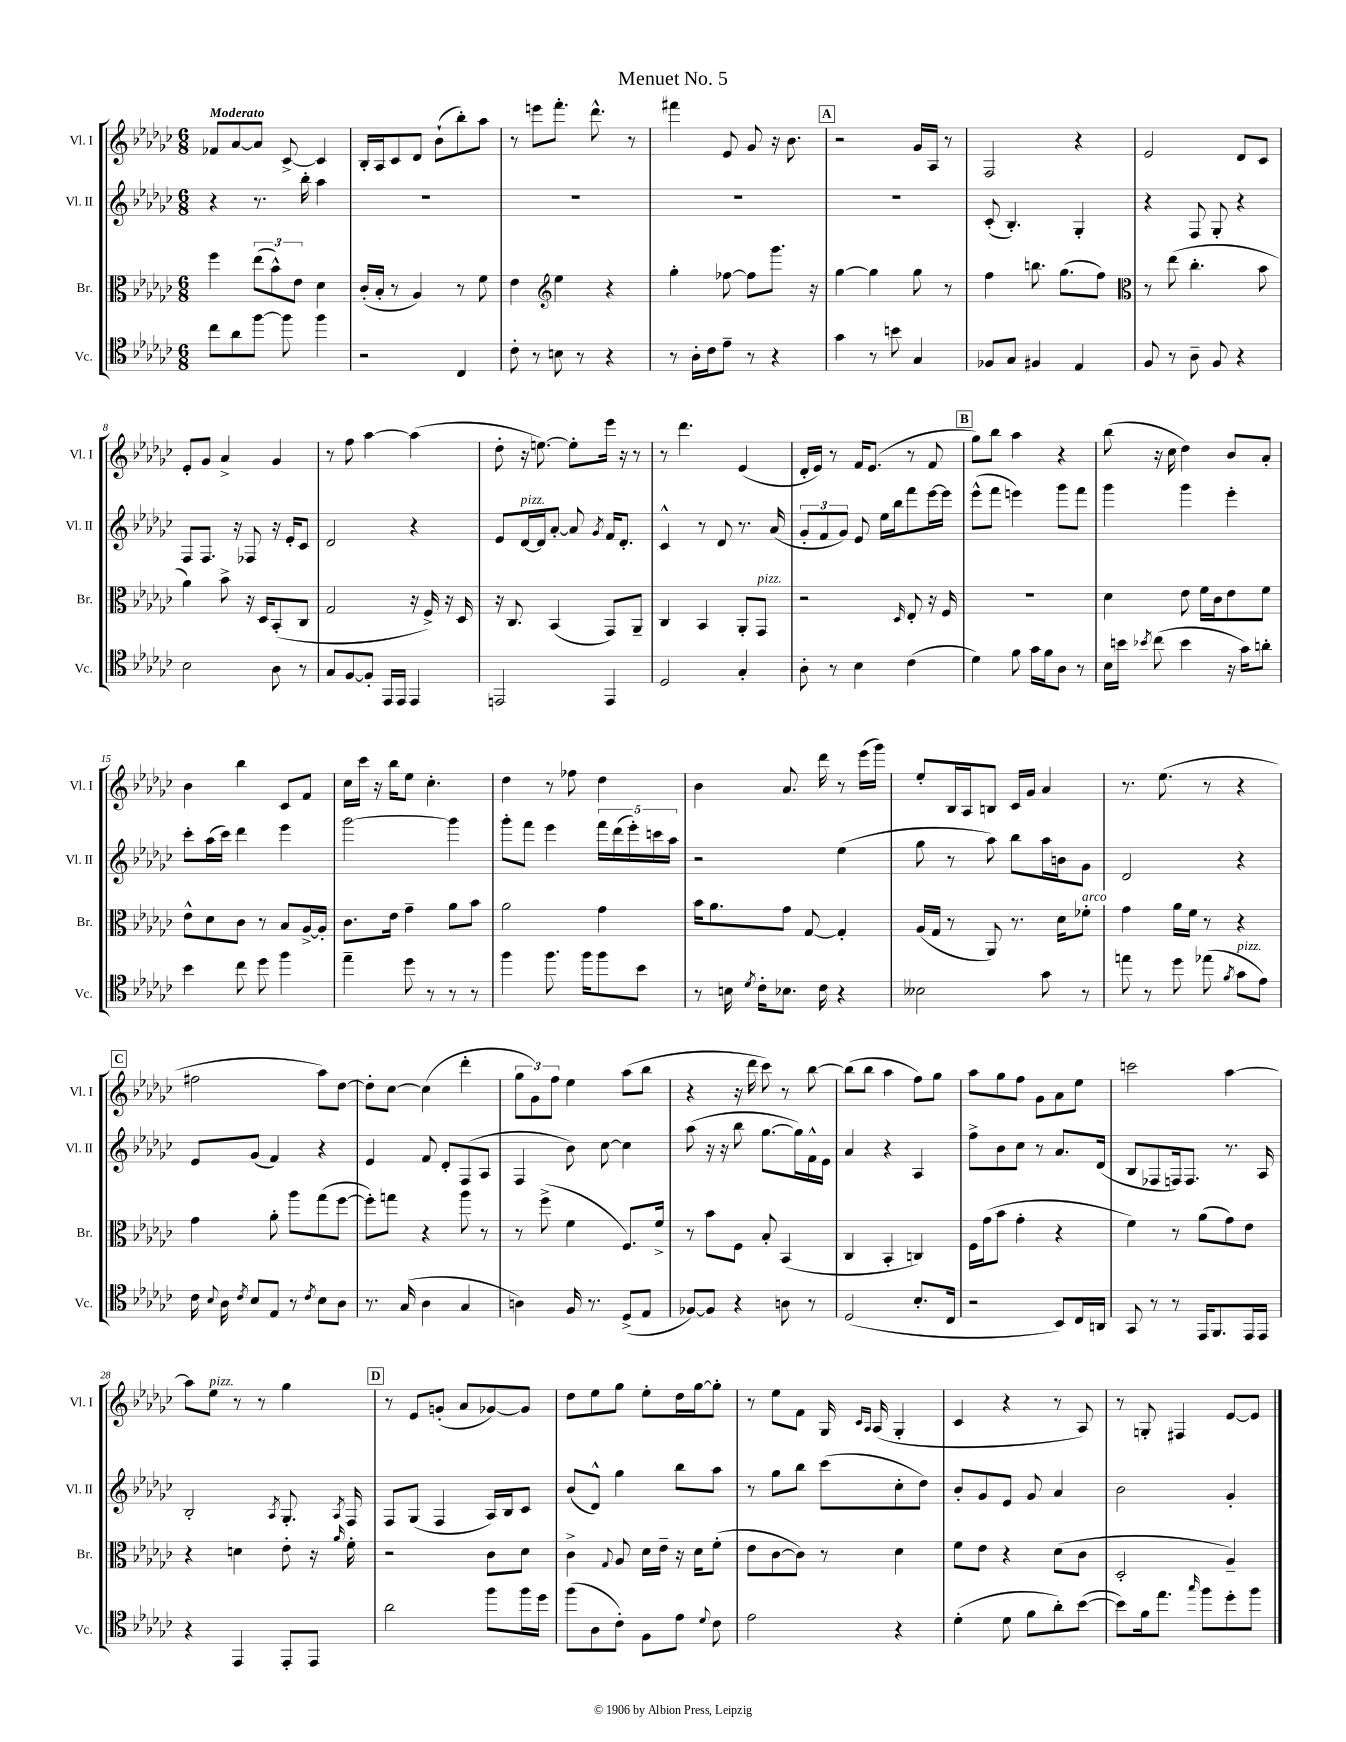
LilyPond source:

\header { title = "Menuet No. 5" }
<<
\new StaffGroup <<
\new Staff = "s0" \with { instrumentName = "Vl. I" shortInstrumentName = "Vl. I" } {
    \clef treble \key ges \major \numericTimeSignature \time 6/8 \tempo "Moderato"
    \autoBeamOff fes'8[ aes'8~ aes'8] ces'8~-> ces'4 |
    bes16[-. aes16 ces'8 des'8] bes'8[-!( bes''8-.) aes''8] |
    r8 e'''8[ f'''8.]-. des'''8.-^ r8 |
    fis'''4 ees'8 ges'8 r16 bes'8. |
    \mark \markup { \box "A" } r2 ges'16[ aes16] r8 |
    f2 r4 |
    ees'2 des'8[ ces'8] |
    ees'8[-. ges'8] aes'4-> ges'4 |
    r8 f''8 aes''4~ aes''4( |
    des''8-. r16 e''8.~) e''8[-. ees'''16] r16 r8 |
    r8 des'''4. ees'4( |
    des'16[-. ees'16]) r8 f'16[ ees'8.]( r8 f'8 |
    \mark \markup { \box "B" } ges''8[) bes''8] aes''4 r4 |
    bes''8( r16 ces''16 des''4) bes'8[ aes'8]-. |
    bes'4 bes''4 ces'8[ f'8] |
    ces''16[ ces'''16] r16 bes''16[ ees''8] ces''4.-. |
    des''4 r8 fes''8 des''4 |
    bes'4 aes'8. des'''16 r8 ees'''16[( ges'''16]) |
    ees''8[-. bes16 aes16 b8] ces'16[ ges'16] aes'4 |
    r8. ees''8.( r8 r4 |
    \mark \markup { \box "C" } fis''2 aes''8[) des''8]~ |
    des''8[-. ces''8]~ ces''4( des'''4-. |
    \tuplet 3/2 { ges''8[ ges'8) f''8] } ees''4 aes''8[( bes''8] |
    r4 r16 des'''16 ces'''8) r8 bes''8~ |
    bes''8[( bes''8] aes''4 f''8[) ges''8] |
    aes''8[ ges''8 f''8] ges'8[ aes'8 ees''8] |
    c'''2 aes''4~ |
    aes''8[ ees''8]^\markup { \italic "pizz." } r8 r8 ges''4 |
    \mark \markup { \box "D" } r8 ees'8[ g'8]-.( aes'8[ ges'8~) ges'8] |
    des''8[ ees''8 ges''8] ees''8[-. des''16 ges''16~ ges''8]-. |
    r8 ees''8[ f'8] ges16 \grace { ces'16[ aes16] } aes16( ges4-. |
    ces'4 r4 r8 aes8) |
    r8 g8-. fis4 ees'8[~ ees'8] \bar "|." |
}
\new Staff = "s1" \with { instrumentName = "Vl. II" shortInstrumentName = "Vl. II" } {
    \clef treble \key ges \major \numericTimeSignature \time 6/8
    \autoBeamOff r4 r8. bes''16-. aes''4 |
    R2. |
    R2. |
    R2. |
    \mark \markup { \box "A" } R2. |
    ces'8-.( bes4.-.) ges4-. |
    r4 f8 ges8-. r4 |
    f8[ f8.] r16 fes8 r16 ees'16[-. ces'8] |
    des'2 r4 |
    ees'8[ des'16~^\markup { \italic "pizz." } des'16 aes'8]~-. aes'8 \acciaccatura { ges'8 } f'16[ des'8.]-. |
    ces'4-^ r8 des'8 r8. aes'16( |
    \tuplet 3/2 { ges'8[-. f'8 ges'8]) } ees'8 ees''16[ bes''16 f'''8 ees'''16~ ees'''16] |
    \mark \markup { \box "B" } ees'''8[-^( f'''8] e'''4) ges'''8[ f'''8] |
    ges'''4 ges'''4 ees'''4-. |
    ces'''8[-. aes''16( ces'''16]) des'''4 ees'''4 |
    ges'''2~ ges'''4 |
    ges'''8[-. f'''8] ees'''4 \tuplet 5/4 { f'''16[ des'''16( ees'''16-.) c'''16 aes''16] } |
    r2 ees''4( |
    ges''8 r8 aes''8) bes''8[ aes''16 b'16 ges'8] |
    des'2 r4 |
    \mark \markup { \box "C" } ees'8[ ges'8]( f'4) r4 |
    ees'4 f'8 des'8[-. f8( aes8] |
    f4 bes'8) ces''8~ ces''4 |
    aes''8( r16 r16 bes''8 ges''8.[~ ges''16) f'16-^ ees'16] |
    aes'4 r4 aes4 |
    f''8[-> bes'8 ces''8] r8 aes'8.[ des'16]( |
    bes8[ fes8 f16) f8.] r8. aes16 |
    bes2-. \acciaccatura { aes8 } ges8.-. \acciaccatura { aes8 } f16 |
    \mark \markup { \box "D" } f8[ ges8]( f4 aes16[) bes16 ces'8] |
    bes'8[( des'8]-^) ges''4 bes''8[ aes''8] |
    r8 ges''8[ bes''8] ces'''8[( ces''8-. des''8]) |
    bes'8[-. ges'8 ees'8] ges'8 aes'4 |
    bes'2 ges'4-. \bar "|." |
}
\new Staff = "s2" \with { instrumentName = "Br." shortInstrumentName = "Br." } {
    \clef alto \key ges \major \numericTimeSignature \time 6/8
    \autoBeamOff f''4 \tuplet 3/2 { ees''8[( bes'8-^) ees'8] } des'4 |
    ces'16[-.( bes16]-. r8 aes4) r8 f'8 |
    ees'4 \clef treble ees''4 r4 |
    ges''4-. fes''8~ fes''8[ ges'''8.] r16 |
    \mark \markup { \box "A" } ges''4~ ges''4 ges''8 r8 |
    f''4 b''8. ges''8.[( f''8]) |
    \clef alto r8 ees''8( ces''4.-. bes'8 |
    aes'4) bes'8-> r16 des16[ bes,8-.( ces8] |
    ges2 r16 f16->) r16 des16 |
    r16 ces8. bes,4( ges,8[) aes,8]-- |
    ces4 bes,4 aes,8[-. ges,8]^\markup { \italic "pizz." } |
    r2 \grace { des16 } ees8-. r16 f16 |
    \mark \markup { \box "B" } R2. |
    des'4 ees'8 f'16[ ces'16 ees'8 f'8] |
    ees'8[-^ des'8 ces'8] r8 bes8[ aes16~-> aes16]-. |
    ces'8.[ ees'16] ges'4-- aes'8[ bes'8] |
    aes'2 ges'4 |
    bes'16[ aes'8. ges'8] ges8~ ges4-. |
    aes16[( ges16] r8 aes,8) r8. des'16[ fes'8]-.^\markup { \italic "arco" } |
    ges'4 aes'16[ f'16] r8 r4 |
    \mark \markup { \box "C" } ges'4 aes'8-. aes''8[ ges''8( f''8]~ |
    f''8[-.) g''8] r4 aes''8 r8 |
    r8 f''8->( f'4 f8.[) f'16]-> |
    r8 bes'8[ f8] bes8-. bes,4( |
    ces4 bes,4-. c4) |
    f16[ ges'16( bes'8] ges'4-. r4 |
    f'4) r8 aes'8[( ges'8) ees'8] |
    r4 d'4 ees'8-. r16 \grace { aes'16 } f'16-. |
    \mark \markup { \box "D" } r2 ces'8[ des'8] |
    ces'4-> \appoggiatura { ges8 } aes8 des'16[ ees'16]-- r16 des'16[ f'8]-.( |
    ees'8[ ces'8~ ces'8]) r8 des'4 |
    f'8[ ees'8] r4 des'8[( ces'8] |
    des2-. aes4--) \bar "|." |
}
\new Staff = "s3" \with { instrumentName = "Vc." shortInstrumentName = "Vc." } {
    \clef tenor \key ges \major \numericTimeSignature \time 6/8
    \autoBeamOff ces''8[ aes'8 f''8]~ f''8 f''4 |
    r2 ces4 |
    ces'8-. r8 b8 r8 r4 |
    r8 aes16[-. ces'16 ees'8]-- r8 r4 |
    \mark \markup { \box "A" } ges'4 r8 b'8 ges4 |
    fes8[ ges8] fis4 ees4 |
    f8 r8 aes8-- f8 r4 |
    bes2 aes8 r8 |
    ges8[ f8~ f8]-. ees,16[ ees,16] ees,4 |
    e,2 e,4 |
    des2 ges4-. |
    aes8-. r8 bes4 ces'4( |
    \mark \markup { \box "B" } des'4) f'8 ges'16[ f'16 aes8] r8 |
    bes16[ b'16] \acciaccatura { bes'8 } ces''8( bes'4 r16 ges'16[) a'8]-. |
    bes'4 ces''8 des''8 f''4 |
    ees''4-- des''8 r8 r8 r8 |
    f''4 f''8. f''16[ f''8 bes'8] |
    r8 b16 \acciaccatura { des'8 } ces'16[-. bes8.] ces'16 r4 |
    beses2 ges'8 r8 |
    e''8 r8 des''8 ees''8( \acciaccatura { f'8 } ges'8[^\markup { \italic "pizz." } ees'8]) |
    \mark \markup { \box "C" } ces'16 \appoggiatura { bes8 } aes16 \acciaccatura { ces'8 } bes8[ ees8] r8 \acciaccatura { ces'8 } bes8[ aes8] |
    r8. ges16( aes4 ges4 |
    a4) f16 r8. des8[->( ees8] |
    fes8[~) fes8] r4 a8 r8 |
    des2( bes8.[-. ces16] |
    r2 bes,8[) ces16 a,16] |
    ges,8 r8 r8 ees,16[ f,8. ees,16 ees,16] |
    r4 ees,4 ees,8[-. ees,8] |
    \mark \markup { \box "D" } aes'2 f''8[ f''16 des''16] |
    f''8[( aes8 ces'8]-.) f8[ ees'8] \appoggiatura { des'8 } ces'8 |
    ees'2 r4 |
    des'4-.( des'8 f'8[ aes'8-.) bes'8]~( |
    bes'8[) f'16 ees''8.] \grace { ges''16 } f''8[ des''8-. f''8] \bar "|." |
}
>>
>>
